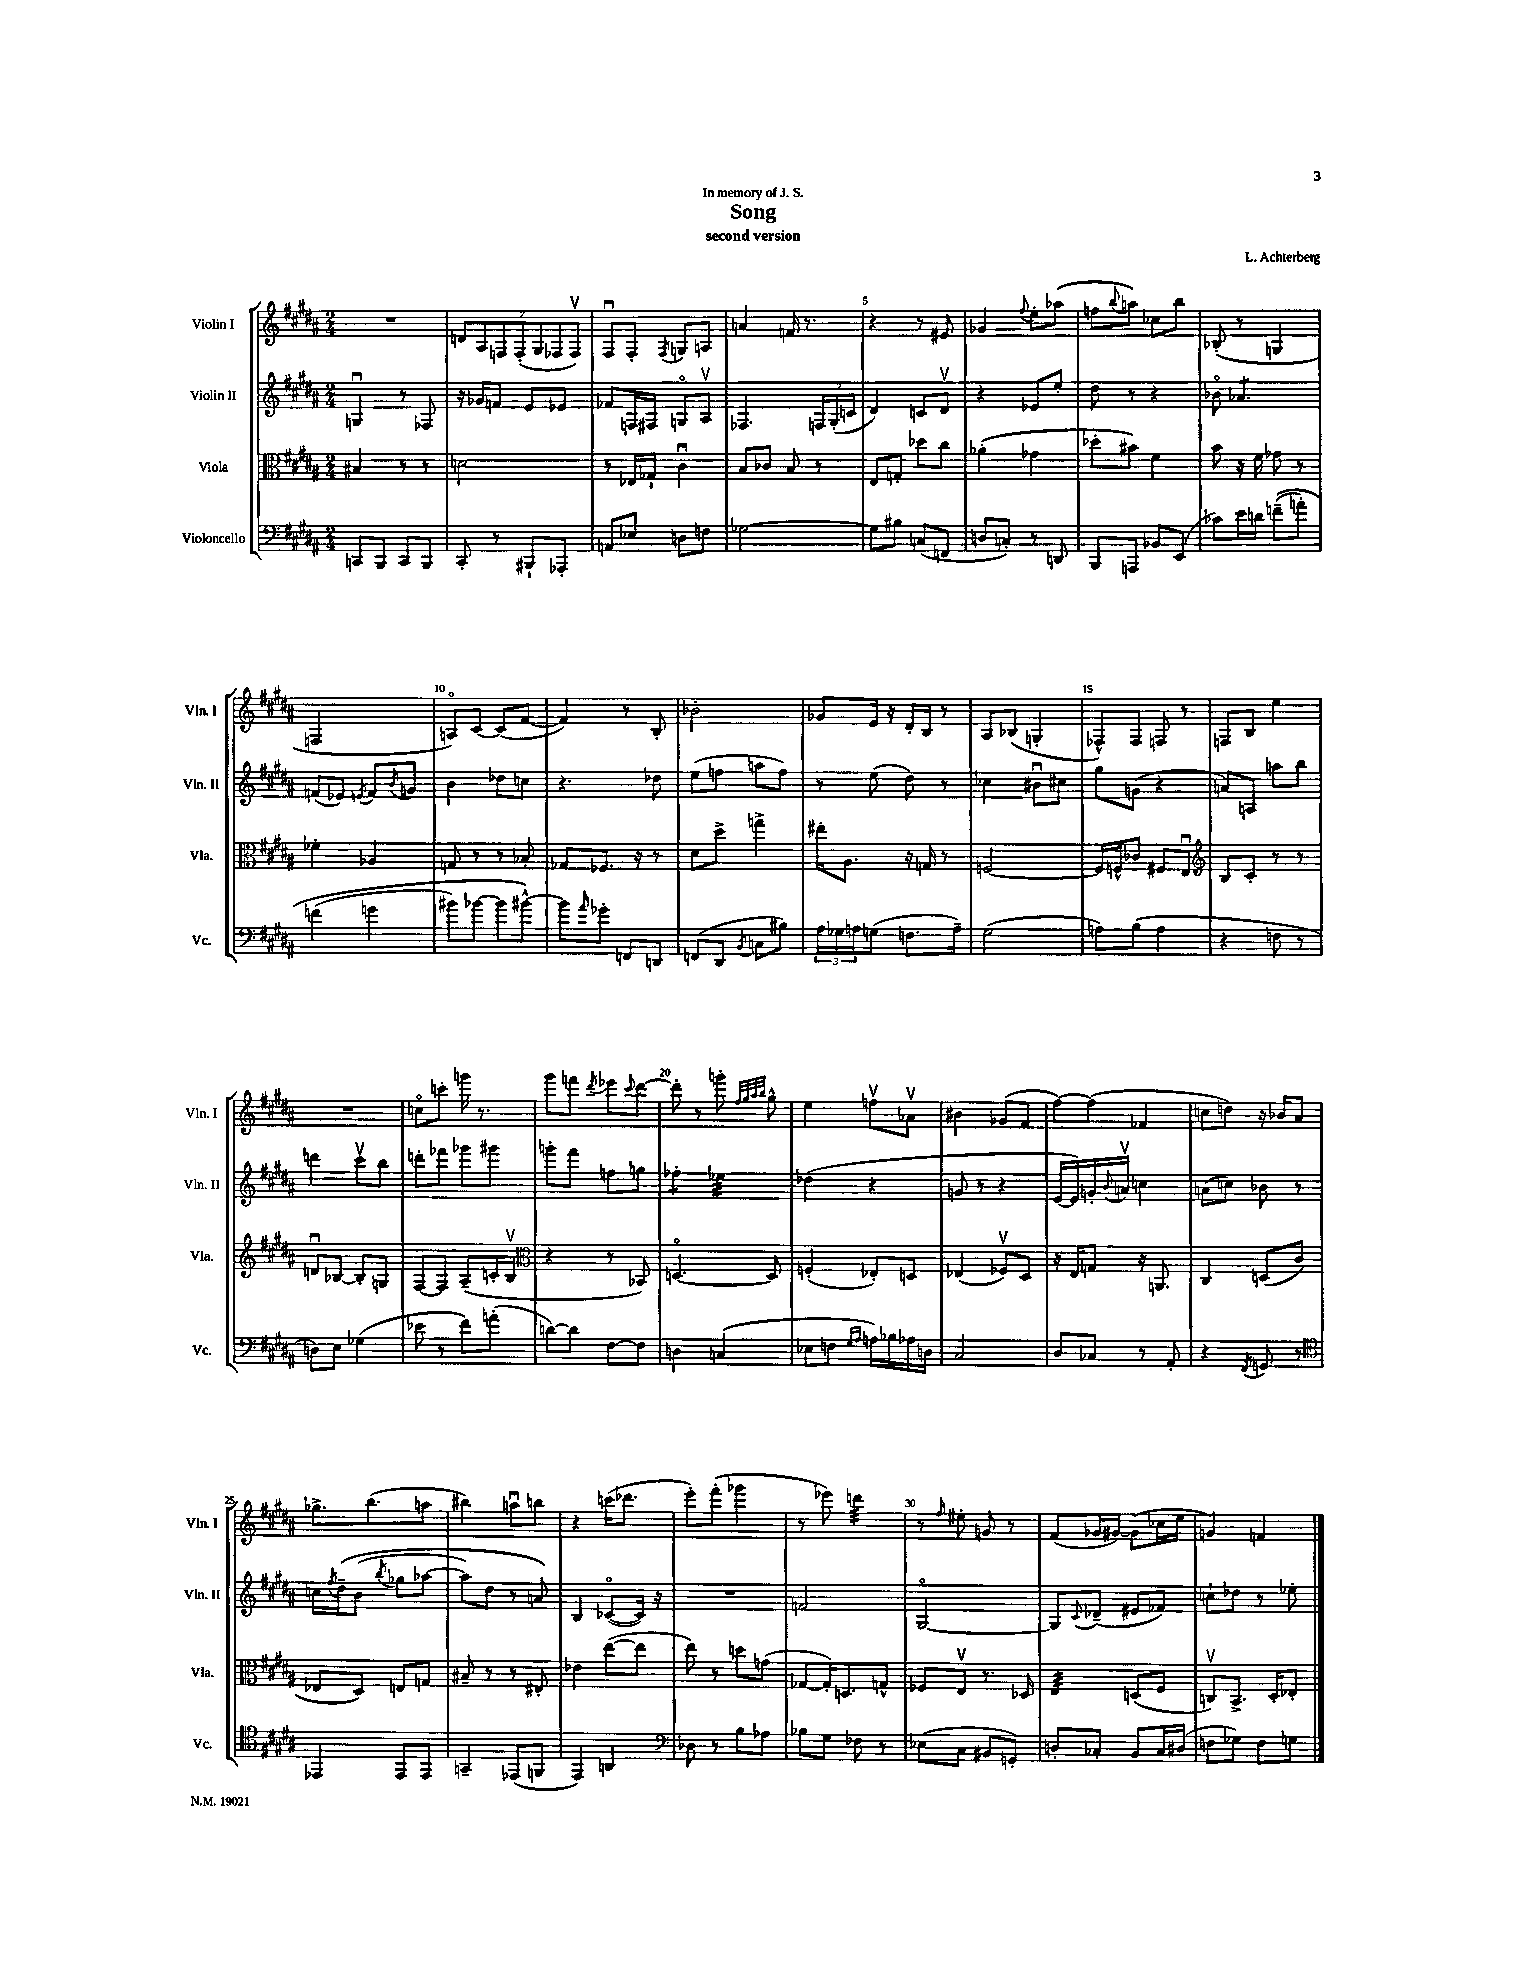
\header { title = "Song" composer = "L. Achterberg" subtitle = "second version" dedication = "In memory of J. S." }
<<
\new StaffGroup <<
\new Staff = "s0" \with { instrumentName = "Violin I" shortInstrumentName = "Vln. I" } {
    \clef treble \key b \major \numericTimeSignature \time 2/4
    R2 |
    \tuplet 7/4 { d'8 ais8 f8 f8-.( gis8 fes8 fes8\upbow) } |
    fis8\downbow fis8-. \acciaccatura { fis8 } g8 a8 |
    a'4 f'16 r8. |
    r4 r8 eis'8 |
    ges'4 \appoggiatura { fis''8 } e''8-. aes''8( |
    f''8 \appoggiatura { b''8 } a''8) ces''8 b''8 |
    bes8-.( r8 g4 |
    f2 |
    a8\flageolet) cis'8~ cis'8( fis'8~ |
    fis'4) r8 b8-. |
    bes'2-. |
    ges'8 e'16 r16 dis'16-. b16 r8 |
    ais8 bes8( g4-. |
    fes8-^) fes8 f8 r8 |
    f8 b8 e''4 |
    R2 |
    c''8\flageolet c'''8-. g'''16 r8. |
    gis'''8 f'''8 \acciaccatura { dis'''8 } ees'''8 \appoggiatura { cis'''8 } dis'''8~ |
    dis'''8-. r8 g'''8-. \grace { fis''32 gis''32 ais''32 b''32 } gis''8-^ |
    e''4 f''8\upbow aes'8\upbow |
    bis'4 ges'8( fis'8 |
    fis''8~) fis''8( fes'4 |
    c''8 d''8) r16 bes'16 ais'8 |
    ges''8.-> b''8.( a''8 |
    bis''4) a''8\downbow b''8 |
    r4 c'''16( des'''8. |
    e'''8-.) fis'''8-.( ges'''4 |
    r8 ees'''8) d'''4:32 |
    r8 \grace { fis''16 } eis''8-. g'8 r8 |
    fis'8( ges'16 gis'16~) gis'8( ces''16 e''16 |
    g'4) f'4 \bar "|." |
}
\new Staff = "s1" \with { instrumentName = "Violin II" shortInstrumentName = "Vln. II" } {
    \clef treble \key b \major \numericTimeSignature \time 2/4
    g4\downbow r8 fes8 |
    r16 ges'16 f'8 e'8 ees'8 |
    fes'8 f16 fis16 g8\flageolet ais8\upbow |
    fes4. \tuplet 3/2 { f16 gis16-.( c'16 } |
    dis'4) c'8 dis'8\upbow |
    r4 ees'8 e''8-. |
    dis''8 r8 r4 |
    bes'8\flageolet aes'4.:8 |
    f'8( ees'8) \acciaccatura { e'8 } f'8 \acciaccatura { b'8 } g'8 |
    b'4 des''8 c''8 |
    r4. des''8 |
    e''8( f''8 a''8 f''8) |
    r8 e''8( dis''8) r8 |
    ces''4 bis'8\downbow cis''8 |
    gis''8 g'8( r4 |
    a'8) a8 a''8 b''8 |
    d'''4 cis'''8\upbow b''8 |
    d'''8-. fes'''8 ges'''8 gis'''8 |
    g'''8-. fis'''8 f''8 g''8 |
    fes''4:8-. ees''4:32 |
    des''4( r4 |
    g'8 r8 r4 |
    e'16~ e'16) g'16-. \appoggiatura { b'8 } a'16\upbow c''4 |
    a'8( c''8) bes'8 r8 |
    c''16 \acciaccatura { fis''8 } dis''16--\( b'8( \acciaccatura { b''8 } ges''8 aes''8~ |
    aes''8) dis''8 r8 a'8\) |
    b4 ces'8~\flageolet( ces'16) r16 |
    R2 |
    f'2 |
    gis2~\flageolet |
    gis8 \appoggiatura { cis'8 } des'8--( eis'8 fes'8) |
    c''8-! des''8 r8 ees''8-. \bar "|." |
}
\new Staff = "s2" \with { instrumentName = "Viola" shortInstrumentName = "Vla." } {
    \clef alto \key b \major \numericTimeSignature \time 2/4
    bis4 r8 r8 |
    d'2 |
    r8 ees16 ges16-! cis'4\downbow |
    b8 ces'8 b8 r8 |
    e8 g8-. des''8 cis''8 |
    aes'4-.( ges'4 |
    des''8-. bis'8) fis'4 |
    b'8 r16 fis'16 ges'8 r8 |
    fes'4-. aes4 |
    g8 r8 r8 bes8-. |
    ges8 fes8. r16 r8 |
    dis'8 dis''8-> g''4-> |
    eis''16-. ais8. r16 g16 r8 |
    f2~ |
    f16 f16-^ ces'8 fis8 e8\downbow |
    \clef treble b8 cis'8-. r8 r8 |
    d'8\downbow bes8~ bes8-. g8 |
    fis8~ fis8 ais8--( c'16-. b16\upbow |
    \clef alto r4 r8 bes,8) |
    d4.~\flageolet d8 |
    f4-.( ees8-.) d8 |
    ees4( fes8\upbow) dis8 |
    r16 e16 g8 r16 a,8. |
    cis4 d8( cis'8 |
    ees8 dis8) e8 g8 |
    bis8-- r8 r8 eis8-. |
    ees'4 e''8~( e''8 |
    e''8) r8 d''8 g'8( |
    ges8~ ges16-.) d8. g8-^ |
    fes8 e8\upbow r8. des16 |
    e4:32 d8( fis8 |
    c8\upbow) b,8.-> dis16-. ees8-. \bar "|." |
}
\new Staff = "s3" \with { instrumentName = "Violoncello" shortInstrumentName = "Vc." } {
    \clef bass \key b \major \numericTimeSignature \time 2/4
    c,8 b,,8 c,8 b,,8 |
    cis,8-. r8 bis,,8-! aes,,8-. |
    a,8 ees8 d8 f8 |
    ges2~ |
    ges8 bis8 c8( f,8 |
    d8 c8-.) r8 d,8 |
    b,,8 a,,8 bes,8 e,8( |
    ces'8) e'16 d'16 f'8--(\( a'8-.) |
    f'4( g'4 |
    bis'8) bes'8~ bes'8 bis'8~-^\) |
    bis'8 \grace { ais'16 } ges'8-. f,8 d,8 |
    f,8( dis,8 \acciaccatura { b,8 } c8 bis8) |
    \tuplet 3/2 { ais16 ges16 a16 } g8( f8. a16--) |
    gis2( |
    a8) b8( a4 |
    r4 f8 r8 |
    d8) e8 ges4( |
    ees'8 r8 fis'8) a'8-.( |
    d'8~) d'8 fis8~ fis8 |
    d4 c4( |
    ees8 f8 \grace { gis16 ais16 } a16) bes16 aes16 d16 |
    cis2 |
    dis8 ces8 r8 ais,8-. |
    r4 \acciaccatura { fis,8 } g,8 r8 |
    \clef tenor ees,4 ees,8 ees,8 |
    g,4-- ees,8( f,8 |
    e,4) a,4 |
    \clef bass des8 r8 b8 aes8 |
    bes8 gis8 fes8 r8 |
    ees8( cis8 bis,8 g,8-.) |
    d8-. ces8-. b,8 ces16 dis16( |
    f8 ges8) f8 g8 \bar "|." |
}
>>
>>
\layout { \context { \Score \override BarNumber.break-visibility = ##(#f #t #t) barNumberVisibility = #(every-nth-bar-number-visible 5) } }
